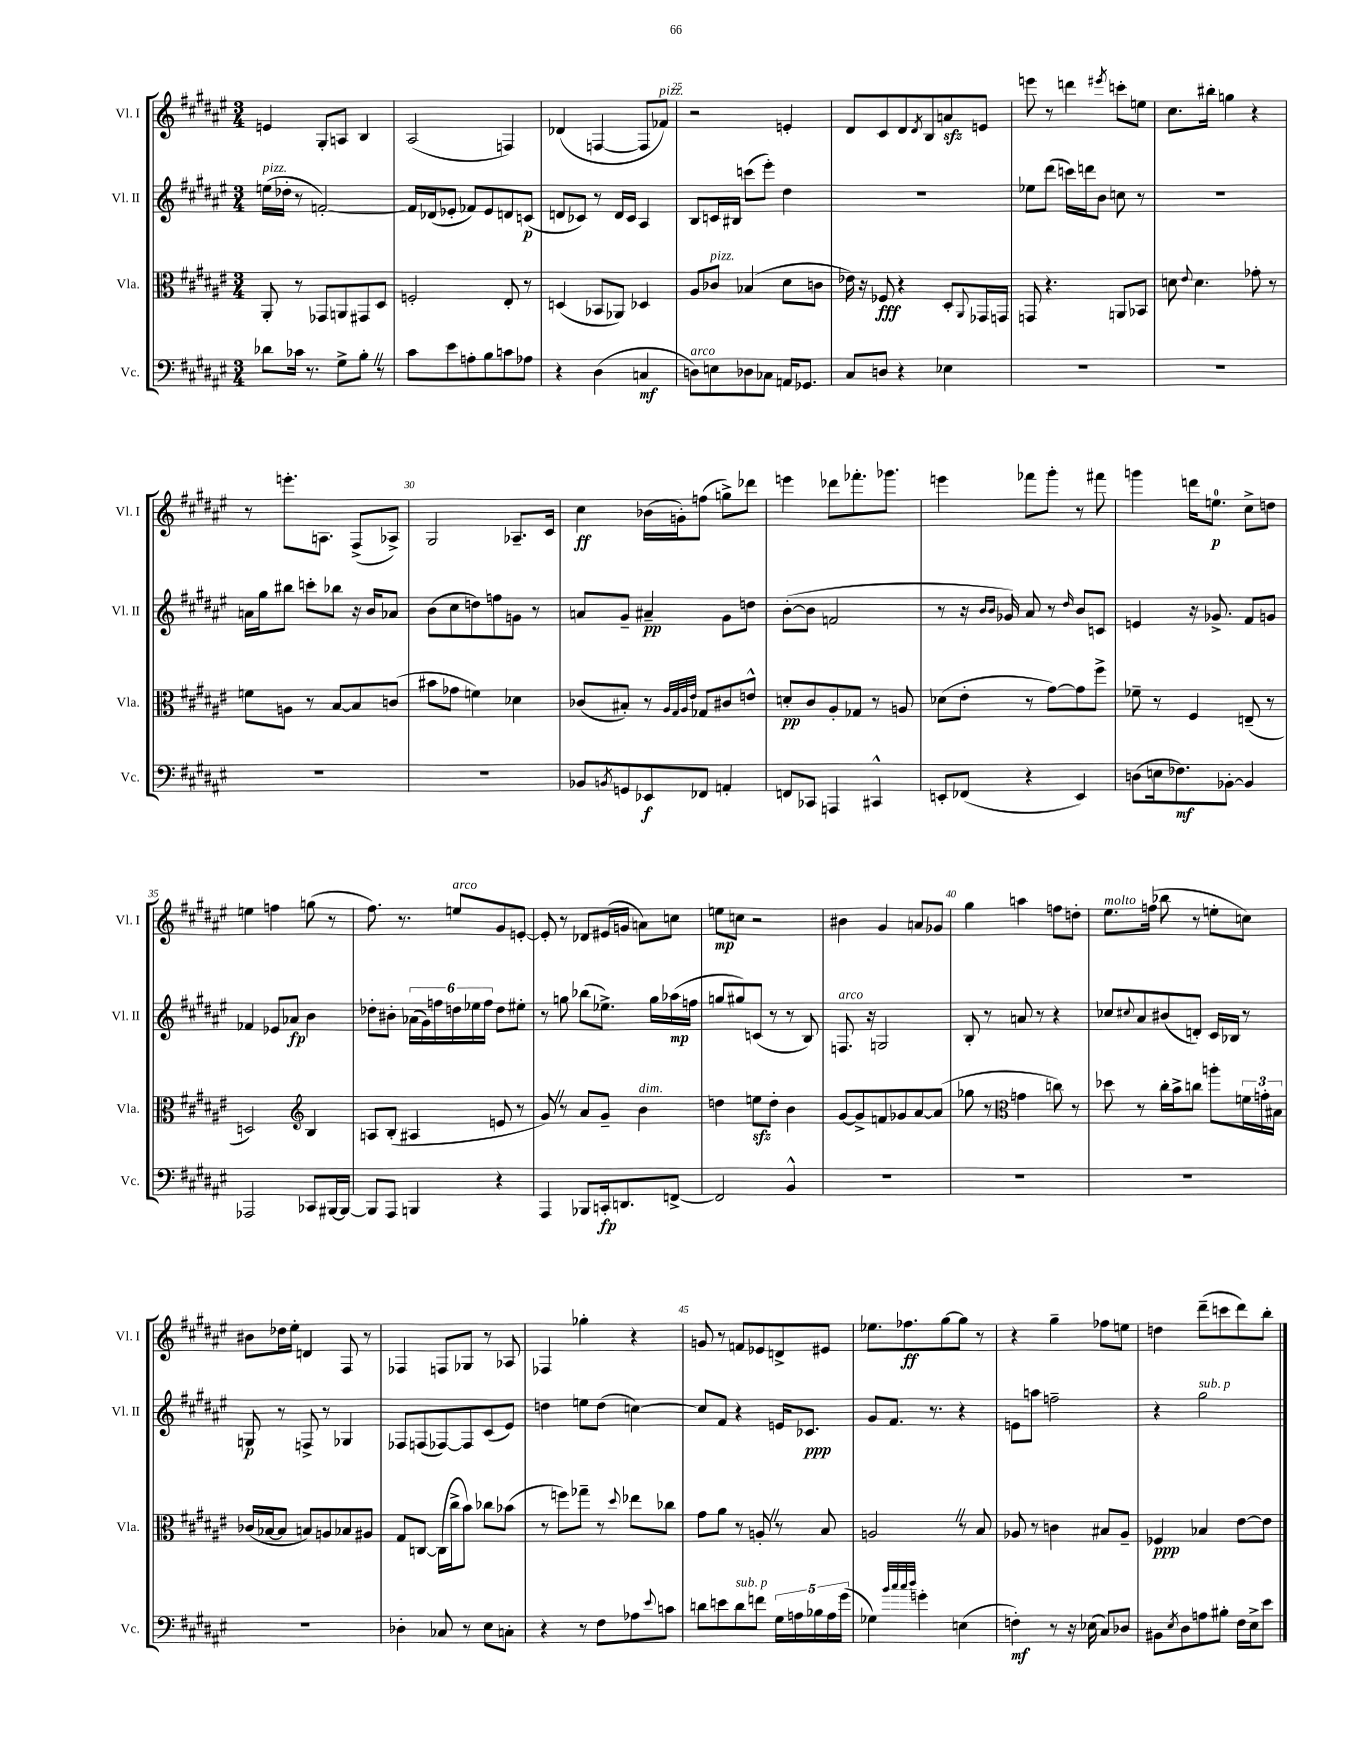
<<
\new StaffGroup <<
\new Staff = "s0" \with { instrumentName = "Vl. I" shortInstrumentName = "Vl. I" } {
    \clef treble \key fis \major \numericTimeSignature \time 3/4
    e'4 gis8-. a8 b4 |
    ais2( f4) |
    des'4( f4~ f8 fes'8^\markup { \italic "pizz." }) |
    r2 e'4-. |
    dis'8 cis'8 dis'8 \acciaccatura { dis'8 } b8 a'8\sfz e'8 |
    e'''8 r8 d'''4 \acciaccatura { eis'''8 } c'''8-. e''8 |
    cis''8. bis''16-. g''4 r4 |
    r8 e'''8.-. a8. fis8->( aes8->) |
    gis2 aes8.-- cis'16 |
    cis''4\ff bes'16( g'16-.) f''8( g''8->) des'''8 |
    e'''4 des'''8 fes'''8.-. ges'''8. |
    e'''4 fes'''8 gis'''8-. r8 fis'''8 |
    g'''4 d'''16 e''8.-0\p cis''8-> d''8 |
    e''4 f''4 g''8( r8 |
    fis''8.) r8. e''8^\markup { \italic "arco" } gis'8 e'8~-. |
    e'8-. r8 des'8 eis'16( g'16 a'8) c''8 |
    e''8\mp c''8 r2 |
    bis'4 gis'4 a'8 ges'8 |
    gis''4 a''4 f''8 d''8-. |
    eis''8.^\markup { \italic "molto" } f''16( bes''8 r8 e''8-. c''8) |
    bis'8 des''16 eis''16-. d'4 fis8 r8 |
    fes4 f8 ges8 r8 aes8 |
    fes4 ges''4-. r4 |
    g'8 r8 f'8 ees'8 d'8-> eis'8 |
    ees''8. fes''8.\ff gis''8~ gis''8 r8 |
    r4 gis''4-- fes''8 e''8 |
    d''4 dis'''8--( c'''8 dis'''8) b''8-. \bar "|." |
}
\new Staff = "s1" \with { instrumentName = "Vl. II" shortInstrumentName = "Vl. II" } {
    \clef treble \key fis \major \numericTimeSignature \time 3/4
    e''16^\markup { \italic "pizz." }( des''16-. r8 f'2~-.) |
    f'16 des'16( ees'8-. fes'8) ees'8 d'8 c'8\p( |
    d'8 ces'8) r8 d'16 ces'16 ais4 |
    b8 c'16 bis16 c'''8( eis'''8-.) dis''4 |
    R2. |
    ees''8 dis'''8( c'''16) d'''16 b'8 c''8 r8 |
    R2. |
    a'16 gis''16 bis''8 c'''8-. bes''8 r16 b'16 aes'8 |
    b'8( cis''8 d''8) f''8 g'8 r8 |
    a'8 gis'8-- ais'4--\pp gis'8 d''8 |
    b'8~-.( b'8 f'2 |
    r8 r16 \grace { b'16 b'16 } ges'16) ais'8 r8 \grace { dis''16 } b'8 c'8 |
    e'4 r16 ges'8.-> fis'8 g'8 |
    fes'4 ees'8 aes'8\fp b'4 |
    des''8-. bis'8-. \tuplet 6/4 { aes'16( gis'16) f''16 d''16 ees''16 f''16 } d''8 eis''8-. |
    r8 g''8 bes''8( ees''8.->) g''16 aes''16\mp( f''16 |
    g''8 gis''8) c'8( r8 r8 b8) |
    f8.^\markup { \italic "arco" } r16 g2 |
    b8-. r8 a'8 r8 r4 |
    ces''8 \appoggiatura { cis''8 } ais'8 bis'8( d'8-.) cis'16 bes16 r8 |
    g8\p r8 f8-> r8 ges4 |
    fes8 f8( fes8~) fes8 cis'8( eis'8) |
    d''4 e''8 d''8( c''4~) |
    c''8 fis'8 r4 e'16 ces'8.\ppp |
    gis'8 fis'8. r8. r4 |
    e'8 a''8 f''2-- |
    r4 gis''2^\markup { \italic "sub. p" } \bar "|." |
}
\new Staff = "s2" \with { instrumentName = "Vla." shortInstrumentName = "Vla." } {
    \clef alto \key fis \major \numericTimeSignature \time 3/4
    ais,8-. r8 ges,8 a,8 gis,8 dis8 |
    f2-. eis8-. r8 |
    d4( bes,8 aes,8) des4 |
    ais8 ces'8^\markup { \italic "pizz." } bes4( dis'8 c'8 |
    ees'16) r16 fes8\fff r4 dis8-. \appoggiatura { ais,8 } ges,16 g,16 |
    g,8 r4. a,8 bes,8 |
    d'8 \appoggiatura { eis'8 } d'4. ges'8-. r8 |
    f'8 a8 r8 b8~ b8 c'8( |
    bis'8 ges'8 f'4) des'4 |
    ces'8( bis8-.) r8 \grace { ais32 gis32 ais32 eis'32 } ges8 cis'8 e'8-^ |
    d'8-.\pp cis'8 ais8-. ges8 r8 a8 |
    des'8( eis'8-. r8 gis'8~) gis'8 fis''8-> |
    fes'8-- r8 fis4 e8--( r8 |
    d2) \clef treble b4 |
    a8 b8-.( ais4 e'8 r8 |
    gis'8) \once \override BreathingSign.text = \markup { \musicglyph "scripts.caesura.straight" } \breathe r8 ais'8 gis'8-- b'4^\markup { \italic "dim." } |
    d''4 e''8\sfz d''8-. b'4 |
    gis'8~ gis'8-> f'8 ges'8 ais'8~ ais'8( |
    ges''8 r8 \clef alto g'4 c''8) r8 |
    des''8 r8 cis''16-. b'16-> c''8 a''8-. \tuplet 3/2 { f'16 g'16-. bis16 } |
    ces'16( bes16~ bes8 b8) a8 bes8 ais8 |
    gis8 c8~ c16( cis''16-> b'8) ces''8 bes'8( |
    r8 f''8) ges''8-- r8 \appoggiatura { dis''8 } ees''8 ces''8 |
    gis'8 ais'8 r8 a8-. \once \override BreathingSign.text = \markup { \musicglyph "scripts.caesura.straight" } \breathe r8 b8 |
    a2 \once \override BreathingSign.text = \markup { \musicglyph "scripts.caesura.straight" } \breathe r8 b8 |
    aes8 r8 c'4 bis8 aes8-- |
    fes4\ppp bes4 eis'8~ eis'8 \bar "|." |
}
\new Staff = "s3" \with { instrumentName = "Vc." shortInstrumentName = "Vc." } {
    \clef bass \key fis \major \numericTimeSignature \time 3/4
    des'8 ces'16 r8. gis8-> b8-. \once \override BreathingSign.text = \markup { \musicglyph "scripts.caesura.straight" } \breathe r8 |
    cis'8 eis'8 a8-. b8 c'8 aes8 |
    r4 dis4( c4\mf |
    d8^\markup { \italic "arco" }) e8 des8 ces8 a,16 ges,8. |
    cis8 d8 r4 ees4 |
    R2. |
    R2. |
    R2. |
    R2. |
    bes,8 \acciaccatura { b,8 } g,8 ees,8\f fes,8 a,4-. |
    f,8 ces,8 a,,4 cis,4-^ |
    e,8-. fes,8( r4 e,4) |
    d8( e16 fes8.\mf) bes,8~-. bes,4 |
    aes,,2 ces,8 bis,,16~ bis,,16~ |
    bis,,8 ais,,8 b,,4 r4 |
    ais,,4 bes,,8 c,16-.\fp d,8. f,8~-> |
    f,2 b,4-^ |
    R2. |
    R2. |
    R2. |
    R2. |
    des4-. ces8 r8 eis8 c8-. |
    r4 r8 fis8 aes8 \appoggiatura { eis'8 } c'8 |
    d'8 e'8 d'8^\markup { \italic "sub. p" } f'8 \tuplet 5/4 { gis16 a16 bes16 a16 gis'16( } |
    ges4) \grace { b'32 cis''32 cis''32 dis''32 } g'4-. e4( |
    f4-.\mf) r8 r16 ees16( cis8) des8 |
    bis,8 \acciaccatura { eis8 } dis8 a8 bis8-. fis16 eis16-> eis'8 \bar "|." |
}
>>
>>
\layout { \context { \Score currentBarNumber = #22 \override BarNumber.break-visibility = ##(#f #t #t) barNumberVisibility = #(every-nth-bar-number-visible 5) } }
